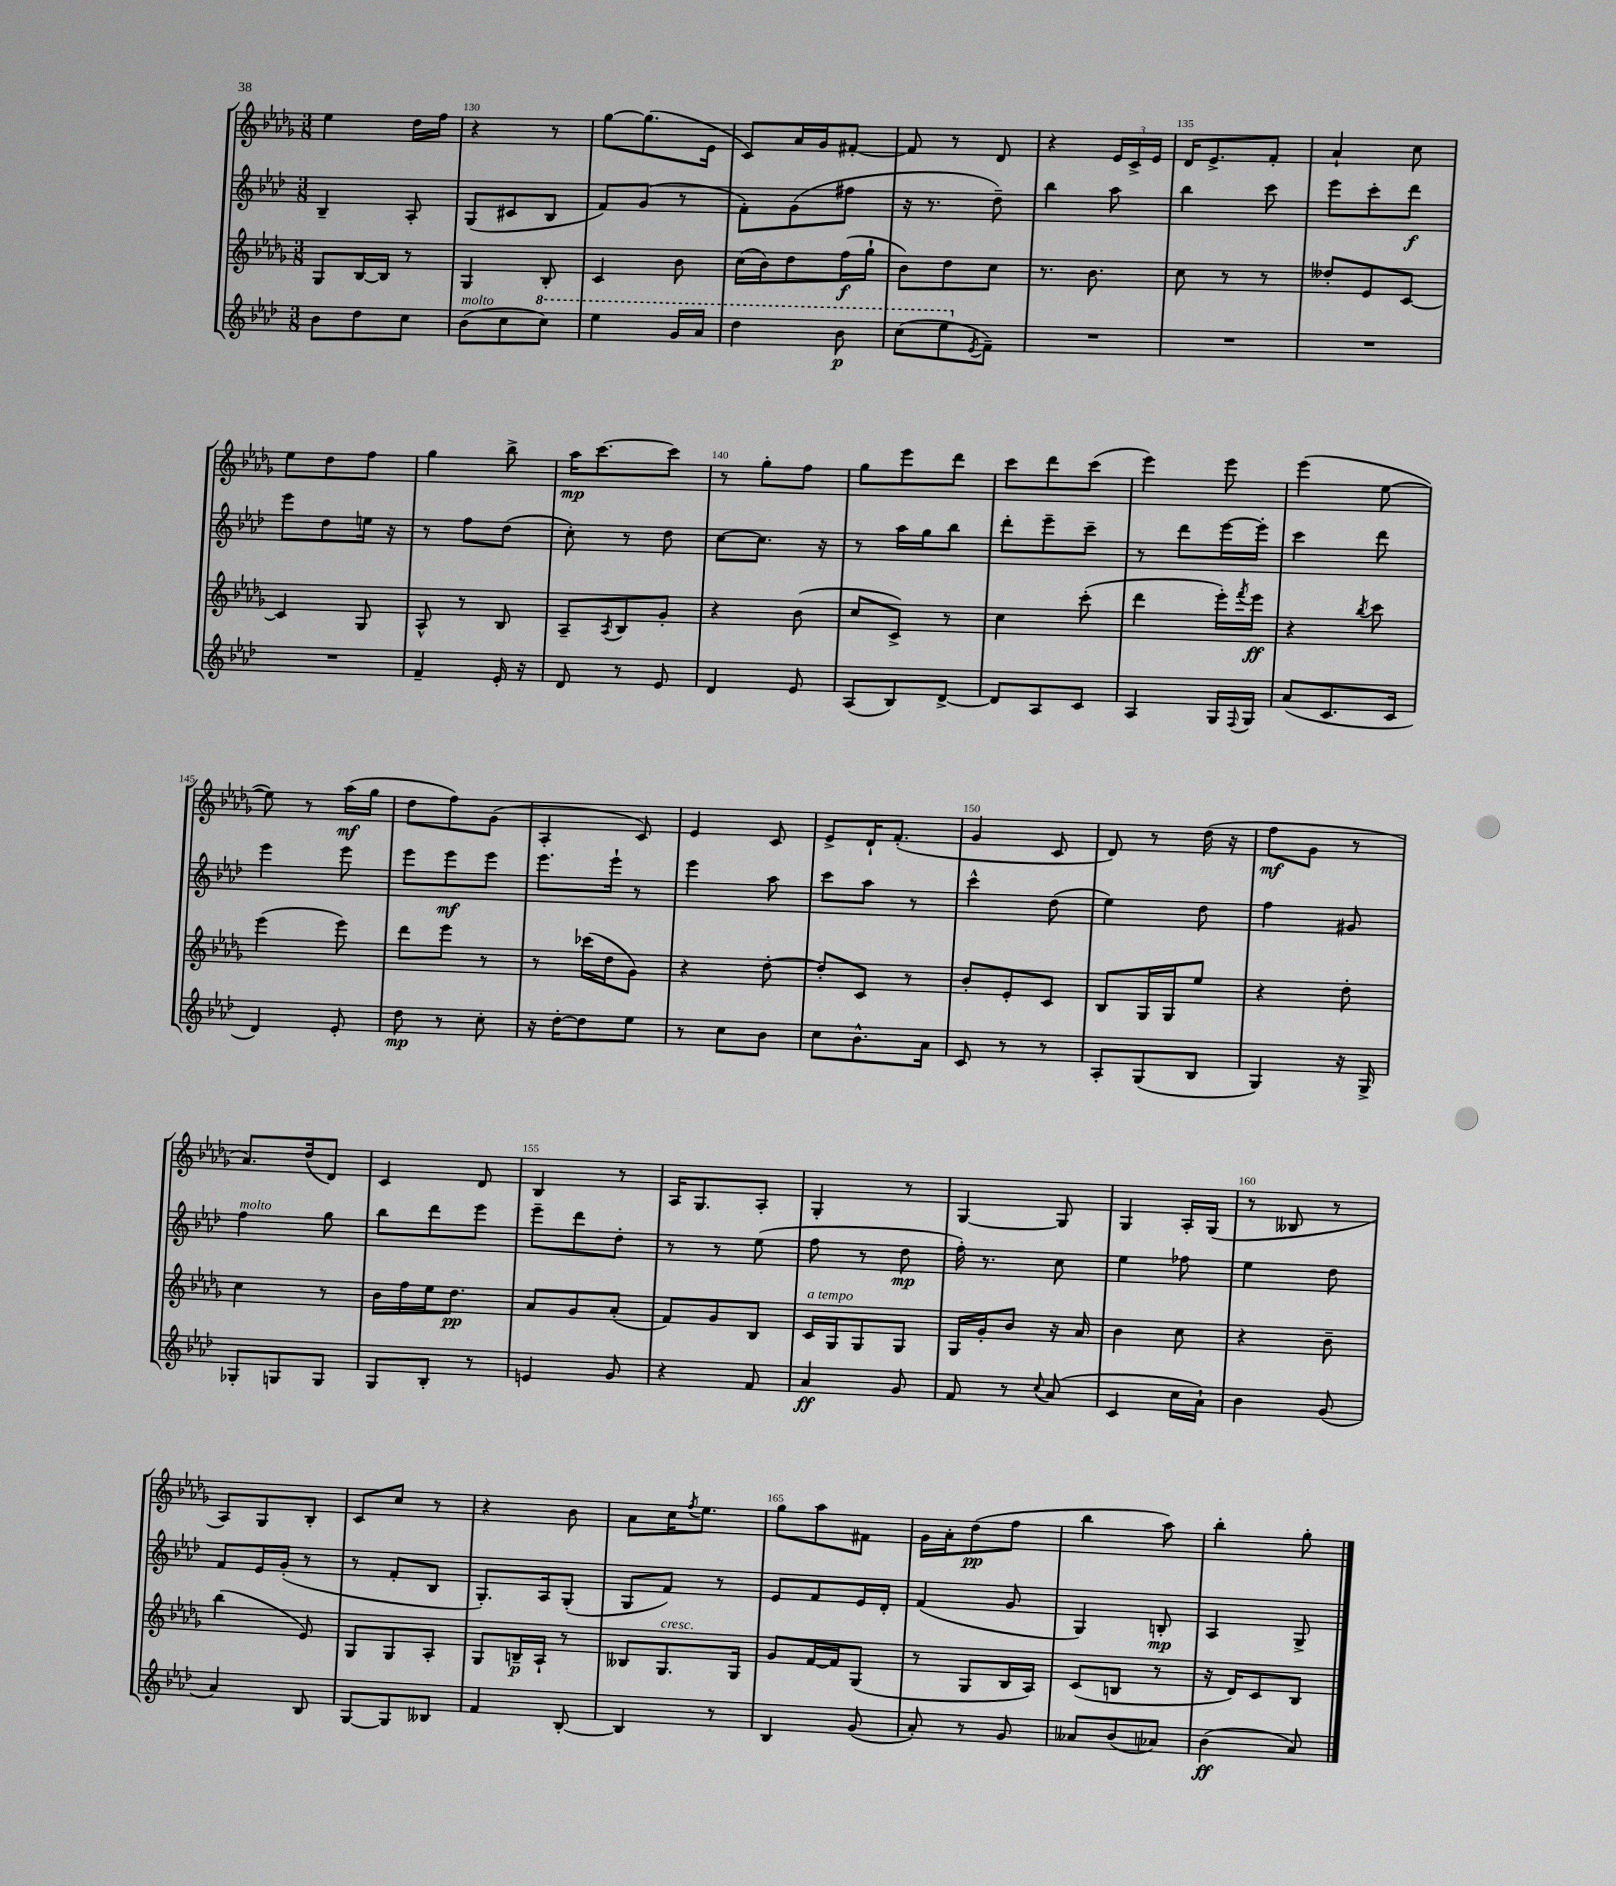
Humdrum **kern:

**kern	**kern	**kern	**kern
*staff4	*staff3	*staff2	*staff1
*clefG2	*clefG2	*clefG2	*clefG2
*k[b-e-a-d-]	*k[b-e-a-d-g-]	*k[b-e-a-d-]	*k[b-e-a-d-g-]
*M3/8	*M3/8	*M3/8	*M3/8
8b-	8G-	4B-~	4ee-
8dd-	[16B-	.	.
.	16B-]	.	.
8cc	8r	8A-'	16dd-
.	.	.	16ff
=	=	=	=
(8b-	4G-	(8G	4r
8cc	.	8c#	.
8ccc)	8B-'	8B-	8r
=	=	=	=
4eee-	4c	8f)	[8gg-
.	.	(8g	(8.gg-]
16gg	8b-	8r	.
16aa-	.	.	16e-
=	=	=	=
4ddd-	(16cc	8f')	8c)
.	16b-)	.	.
.	8dd-	(8g	16a-
.	.	.	16g-
8bb-	(16ff	8ff#	[8f#'
.	16gg-`	.	.
=	=	=	=
(8ccc	8b-)	16r	8f#]
.	.	8.r	.
8eee-	8dd-	.	8r
8qe-	.	.	.
8f~)	8cc	8dd-~)	8d-
=	=	=	=
4.r	8.r	4bb-	4r
.	8.b-	.	.
.	.	8aa-	24e-
.	.	.	24c^
.	.	.	24e-
=	=	=	=
4.r	8cc	4bb-	16d-
.	.	.	8.e-^
.	8r	.	.
.	8r	8ccc	8f'
=	=	=	=
4.r	8dd--'	8eee-	4a-`
.	8e-	8ccc'	.
.	[8c	8ddd-	8cc
=	=	=	=
4.r	4c]	8eee-	8ee-
.	.	8dd-	8dd-
.	8G-	16ee	8ff
.	.	16r	.
=	=	=	=
4f~	8A-^^	8r	4gg-
.	8r	8ff	.
16e-'	8B-	(8dd-	8bb-^
16r	.	.	.
=	=	=	=
8d-	8A-~	8cc')	16aa-
.	.	.	[8.ccc
.	8qA-	.	.
8r	8B-	8r	.
8e-	8g-'	8dd-	8ccc]
=	=	=	=
4d-	4r	[8cc	8r
.	.	8.cc]	8gg-'
8e-	(8b-	.	8ff
.	.	16r	.
=	=	=	=
(8A-	8cc	8r	8gg-
8B-)	8c^)	16aa-	8eee-
.	.	16gg	.
[8d-^	8r	8bb-	8ddd-
=	=	=	=
8d-]	4cc	8ddd-'	8ccc
8A-	.	8eee-~	8ddd-
8c	(8ccc'	8ccc~	(8ccc
=	=	=	=
4A-	4ddd-	8r	4eee-)
.	.	8ddd-	.
16G	16eee-')	[16eee-	8eee-
8qqF	8qfff	.	.
16G	16eee-	16eee-']	.
=	=	=	=
(8a-	4r	4ccc	(4eee-
8.c	.	.	.
.	8qbb-	.	.
.	8ccc	8ddd-	[8ee-
16c	.	.	.
=	=	=	=
4d-)	(4eee-	4eee-	8ee-])
.	.	.	8r
8e-'	8eee-)	8eee-	(16aa-
.	.	.	16gg-
=	=	=	=
8dd-	8ddd-	8eee-	8dd-
8r	8eee-	8eee-	8ff)
8cc'	8r	8eee-	(8g-
=	=	=	=
16r	8r	8.eee-	4A-'
[16dd-'	.	.	.
8dd-]	(16ccc-	.	.
.	16dd-	16eee-`	.
8ee-	8g-)	8r	8c)
=	=	=	=
8r	4r	4eee-	4e-
8cc	.	.	.
8b-	[8dd-'	8aa-	8c
=	=	=	=
8cc	8dd-']	8ccc	8e-^
8.b-^^	8c	8aa-	16d-`
.	.	.	(8.f'
.	8r	8r	.
16a-	.	.	.
=	=	=	=
8c	8b-'	4ccc^^	4g-
8r	8e-'	.	.
8r	8c	(8dd-	8c
=	=	=	=
8A-'	8B-	4ee-)	8d-)
(8G	16G-	.	8r
.	16G-	.	.
8B-	8ee-	8dd-	(16dd-
.	.	.	16r
=	=	=	=
4G)	4r	4ff	8ff
.	.	.	8g-
16r	8dd-'	8g#	8r
16G^	.	.	.
=	=	=	=
8G-'	4cc	4ff	8.a-)
8G	.	.	.
.	.	.	(16dd-
8G	8r	8gg	8d-)
=	=	=	=
8G	16b-	8bb-	4c
.	16ff	.	.
8B-'	16ee-	8ddd-	.
.	8.dd-	.	.
8r	.	8eee-	8d-
=	=	=	=
4e	8a-	8eee-~	4B-
.	8g-	8ddd-	.
8g	(8a-'	8dd-'	8r
=	=	=	=
4r	8f)	8r	16A-
.	.	.	8.G-
.	8g-	8r	.
8f	8B-	(8ee-	8A-'
=	=	=	=
4a-	16c	8ff	4G-'
.	16G-	.	.
.	8G-	8r	.
8g	8G-	8dd-	8r
=	=	=	=
8f	16G-	16ff')	[4G-
.	16g-'	8.r	.
8r	8b-	.	.
8qqcc	.	.	.
(8a-	16r	8cc	8G-]
.	16a-	.	.
=	=	=	=
4c	4b-	4ee-	4G-
16cc	8cc	8ff-	16A-'
16a-`)	.	.	(16G-
=	=	=	=
4b-	4r	4ee-	8r
.	.	.	8B--
(8g	8b-~	8dd-	8r
=	=	=	=
4a-)	(4bb-	8f	8A-)
.	.	16e-	8G-
.	.	(16g'	.
8B-	8e-)	8r	8B-'
=	=	=	=
[8G	8G-	8r	8c
8G]	8G-	8f'	8cc
8B--	8A-'	8B-	8r
=	=	=	=
4f	8G-	8.G')	4r
.	16B~	.	.
.	16A-`	16A-	.
[8B-'	8r	(8G'	8b-
=	=	=	=
4B-]	8B--	8G	8a-
.	8.G-	8f)	16cc
.	.	.	8qff
.	.	.	8.ee-
8r	.	8r	.
.	16G-	.	.
=	=	=	=
4B-	8g-	8e-	8gg-
.	[16f	8f	8aa-
.	16f]	.	.
(8g	(8G-	16e-	8f#
.	.	16d-'	.
=	=	=	=
8a-')	8r	(4f	16g-
.	.	.	16a-'
8r	8G-	.	(8dd-
8g	16B-	8g	8ff
.	16A-)	.	.
=	=	=	=
8a--	(8c	4G)	4bb-
(8b-	8B	.	.
8a-)	8r	8B'	8aa-)
=	=	=	=
(4b-	16r	4A-	4bb-'
.	16d-)	.	.
.	8c	.	.
8a-)	8B-	8G^	8gg-'
==	==	==	==
*-	*-	*-	*-
